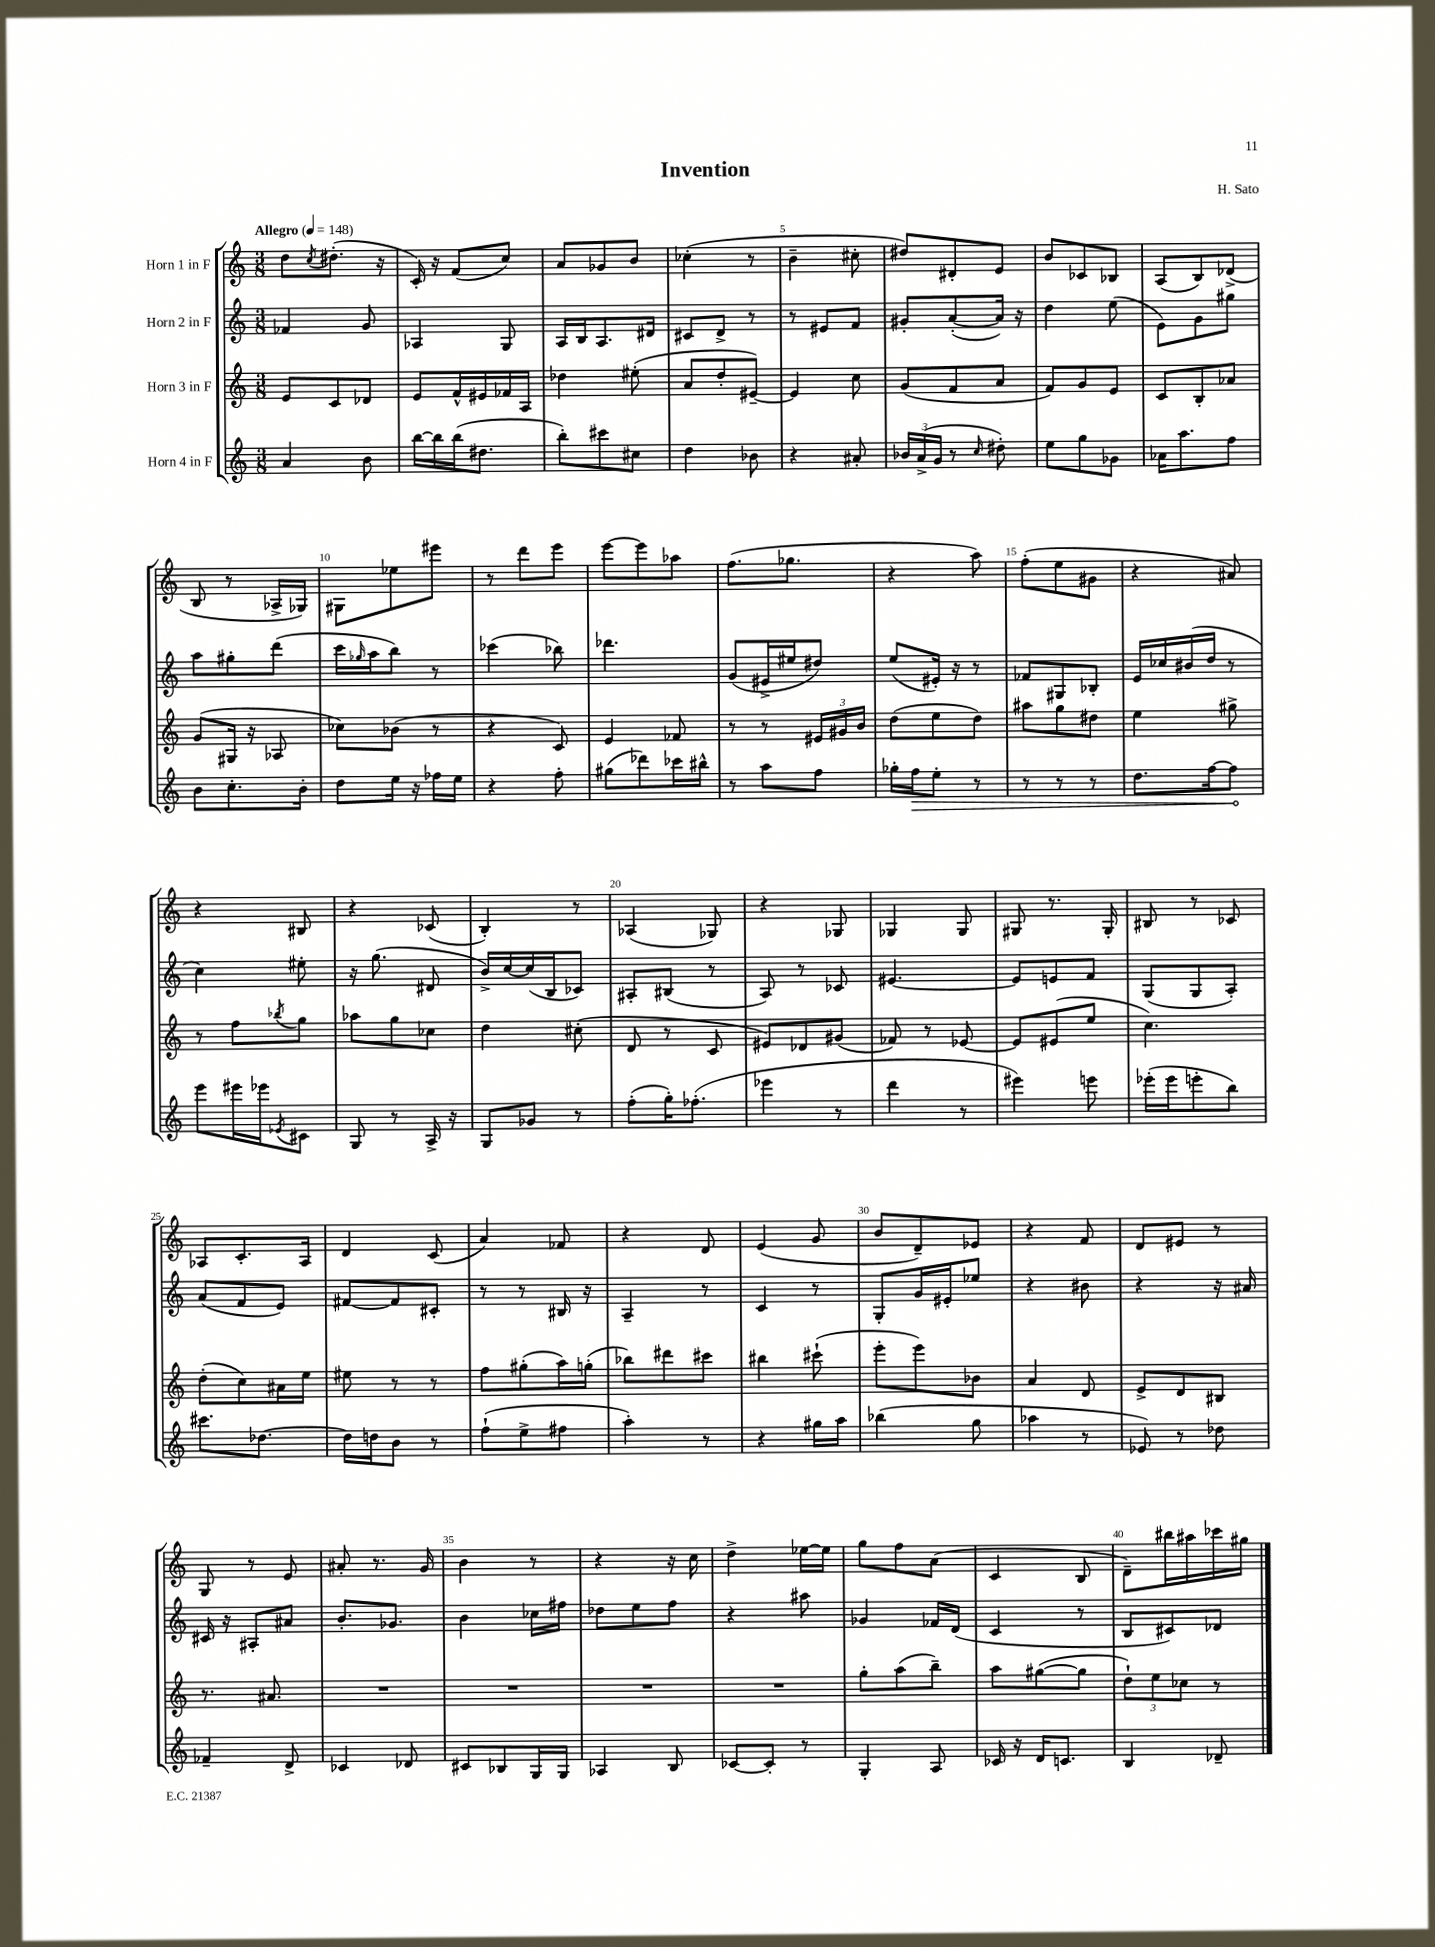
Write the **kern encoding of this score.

**kern	**dynam	**kern	**kern	**kern
*part4	*part4	*part3	*part2	*part1
*staff4	*staff4	*staff3	*staff2	*staff1
*I"Horn 4 in F	*	*I"Horn 3 in F	*I"Horn 2 in F	*I"Horn 1 in F
*clefG2	*	*clefG2	*clefG2	*clefG2
*k[]	*	*k[]	*k[]	*k[]
*M3/8	*	*M3/8	*M3/8	*M3/8
*MM148	*	*MM148	*MM148	*MM148
=1	=1	=1	=1	=1
!	!	!	!	!LO:TX:a:B:t=Allegro
4a/	.	8e/L	4f-X/	8dd\L
.	.	.	.	8qcc/
.	.	8c/	.	(8.dd#X'\J
8b\	.	8d-X/J	8g/	.
.	.	.	.	16r
=2	=2	=2	=2	=2
[16bb\LL	.	8e/L	4A-X/	16c'/)
16bb\]	.	.	.	16r
(16bb\J	.	16f^^/L	.	(8f/L
8.dd#X\J	.	16e#X/	.	.
.	.	16f-X/	8G/	8cc/J)
.	.	16A/JJ	.	.
=3	=3	=3	=3	=3
8bb'\L)	.	4dd-X\	16A/LL	8a/L
.	.	.	16B/J	.
8ccc#X\	.	.	8.A/	8g-X/
8cc#X\J	.	(8ee#X'\	.	8b/J
.	.	.	16d#X/Jk	.
=4	=4	=4	=4	=4
4dd\	.	8a/L	8c#X/L	(4cc-X'\
.	.	8dd'/	8d^/J	.
8b-X\	.	[8e#X~/J)	8r	8r
=5	=5	=5	=5	=5
4r	.	4e#/]	8r	4b~\
.	.	.	8e#X/L	.
8a#X'/	.	8cc\	8f/J	8cc#X'\
=6	=6	=6	=6	=6
24b-X/LL	.	(8g/L	8g#X'/L	8dd#X/L)
(24a^/	.	.	.	.
24g/JJ	.	.	.	.
8r	.	8f/	([8a'/	8d#X'/
16qqcc/	.	.	.	.
8dd#X'\)	.	8a/J	16a/Jk])	8e/J
.	.	.	16r	.
=7	=7	=7	=7	=7
8ee\L	.	8f/L)	4dd\	8b/L
8gg\	.	8g/	.	8c-X/
8g-X\J	.	8e/J	(8ee\	8B-X/J
=8	=8	=8	=8	=8
16a-X\KL	.	8c/L	8e\L)	(8A/L
8.aa\	.	.	.	.
.	.	8B'/	8g\	8B/)
8ff\J	.	8a-X/J	8gg#X\J	(8d-X^/J
!!LO:LB:g=z
=9	=9	=9	=9	=9
8b\L	.	(8g/L	8aa\L	8B/
8.cc'\	.	16G#X/Jk	8gg#X'\	8r
.	.	16r	.	.
.	.	8A-X/	(8ddd\J	16A-X^/LL
16b'\Jk	.	.	.	16G-X/JJ)
=10	=10	=10	=10	=10
8dd\L	.	8cc-X\L)	16ccc\LL	8G#X\L
.	.	.	16qqgg-X/	.
.	.	.	16aa\J	.
16ee\Jk	.	(8b-X\J	8bb\J)	8ee-X\
16r	.	.	.	.
16ff-X\LL	.	8r	8r	8eee#X\J
16ee\JJ	.	.	.	.
=11	=11	=11	=11	=11
4r	.	4r	(4ccc-X\	8r
.	.	.	.	8ddd\L
8ff'\	.	8c/)	8bb-X\)	8eee\J
=12	=12	=12	=12	=12
(8gg#X\L	.	4e/	4.ddd-X\	[8eee\L
8ddd-X\)	.	.	.	8eee\]
16ccc-X\L	.	8f-X/	.	8aa-X\J
16bb#X^^\JJ	.	.	.	.
=13	=13	=13	=13	=13
8r	.	8r	(8g/L	(8.ff\L
8aa\L	.	8r	16e#X^/L	.
.	.	.	16ee#X/J	8.gg-X\J
8ff\J	.	24e#X/LL	8dd#X/J)	.
.	.	24g#X/	.	.
.	.	24b/JJ	.	.
=14	=14	=14	=14	=14
16gg-X'\LL	.	(8dd\L	(8ee/L	4r
!	!LO:HP:b	!	!	!
16ff\J	>	.	.	.
8ee'\J	.	8ee\	16e#X'/Jk)	.
.	.	.	16r	.
8r	.	8dd\J)	8r	8aa\)
=15	=15	=15	=15	=15
8r	.	8aa#X\L	8f-X/L	(8ff'\L
8r	.	8gg\	8G#X/	8ee\
8r	.	8dd#X\J	8B-X'/J	8g#X\J
=16	=16	=16	=16	=16
8.dd\L	.	4ee\	16e/LL	4r
.	.	.	16cc-X/	.
.	.	.	(16b#X/	.
[16ff\k	.	.	16dd/JJ	.
8ff\J]	.	8gg#X^\	8r	8a#X/)
.	]	.	.	.
!!LO:LB:g=z
=17	=17	=17	=17	=17
8eee\L	.	8r	4cc\)	4r
16eee#X\L	.	8ff\L	.	.
16eee-X\J	.	.	.	.
8qe-X/	.	8qbb-X/	.	.
8c#X\J	.	8gg\J	8ee#X'\	8B#X/
=18	=18	=18	=18	=18
8G/	.	8aa-X\L	16r	4r
.	.	.	(8.gg\	.
8r	.	8gg\	.	.
16A^/	.	8cc-X\J	8d#X/	(8c-X/
16r	.	.	.	.
=19	=19	=19	=19	=19
8G/L	.	4dd\	16b^/LL)	4B'/)
.	.	.	[16cc/	.
8g-X/J	.	.	(16cc/]	.
.	.	.	16B/J	.
8r	.	(8cc#X'\	8c-X/J)	8r
=20	=20	=20	=20	=20
(8ff'\L	.	8d/	8A#X'/L	(4A-X/
16gg'\K)	.	8r	(8B#X/J	.
(8.ff-X'\J	.	.	.	.
.	.	8c/	8r	8G-X/)
=21	=21	=21	=21	=21
4eee-X\	.	8e#X/L)	8A/)	4r
.	.	8d-X/	8r	.
8r	.	(8g#X/J	8c-X/	8G-X/
=22	=22	=22	=22	=22
4ddd\	.	8f-X/)	[4.e#X/	4G-X/
.	.	8r	.	.
8r	.	[8e-X/	.	8G-/
=23	=23	=23	=23	=23
4eee#X\)	.	8e-/L]	8e#/L]	8G#X/
.	.	(8e#X/	8en/	8.r
8eeen\	.	8ee/J	8f/J	.
.	.	.	.	16G#'/
=24	=24	=24	=24	=24
(16eee-X'\LL	.	4.cc\)	(8G/L	8B#X/
16eee-\J	.	.	.	.
8eeen'\	.	.	8G/	8r
8bb\J)	.	.	8A'/J)	8c-X/
!!LO:LB:g=z
=25	=25	=25	=25	=25
8.ccc#X\L	.	(8dd'\L	(8a/L	8A-X/L
.	.	8cc\)	8f/	8.c'/
[8.dd-X\J	.	.	.	.
.	.	16a#X\L	8e/J)	.
.	.	16ee\JJ	.	16A-/Jk
=26	=26	=26	=26	=26
16dd-\LL]	.	8ee#X\	[8f#X/L	4d/
16ddn\J	.	.	.	.
8b\J	.	8r	8f#/]	.
8r	.	8r	8c#X'/J	(8c/
=27	=27	=27	=27	=27
(8ff`\L	.	8ff\L	8r	4a/)
8ee^\	.	(8gg#X'\	8r	.
8ff#X\J	.	16aa\L)	16B#X/	8f-X/
.	.	(16ggn'\JJ	16r	.
=28	=28	=28	=28	=28
4aa'\)	.	8bb-X\L)	4A~/	4r
.	.	8ddd#X\	.	.
8r	.	8ccc#X\J	8r	8d/
=29	=29	=29	=29	=29
4r	.	4bb#X\	4c/	(4e/
16gg#X\LL	.	(8ccc#X`\	8r	8g/
16aa\JJ	.	.	.	.
=30	=30	=30	=30	=30
(4bb-X\	.	8eee'\L	8G'/L	8b/L
.	.	8eee\)	16g/L	8d~/)
.	.	.	16e#X'/J	.
8gg\	.	8b-X\J	8ee-X/J	8e-X/J
=31	=31	=31	=31	=31
4aa-X\	.	4a/	4r	4r
8r	.	8d/	8b#X\	8f/
=32	=32	=32	=32	=32
8e-X/)	.	8e^/L	4r	8d/L
8r	.	8d/	.	8e#X/J
8dd-X\	.	8B#X/J	16r	8r
.	.	.	16a#X/	.
!!LO:LB:g=z
=33	=33	=33	=33	=33
4f-X~/	.	8.r	16c#X/	8G/
.	.	.	16r	.
.	.	.	8A#X'/L	8r
.	.	8.a#X/	.	.
8d^/	.	.	8a#X/J	8e/
=34	=34	=34	=34	=34
4c-X/	.	4.r	8.b'/L	8a#X'/
.	.	.	.	8.r
.	.	.	8.g-X/J	.
8d-X/	.	.	.	.
.	.	.	.	16g/
=35	=35	=35	=35	=35
8c#X/L	.	4.r	4b\	4b\
8B-X/	.	.	.	.
16G/L	.	.	16cc-X\LL	8r
16G/JJ	.	.	16ff#X\JJ	.
=36	=36	=36	=36	=36
4A-X/	.	4.r	8dd-X\L	4r
.	.	.	8ee\	.
8B/	.	.	8ff\J	16r
.	.	.	.	16cc\
=37	=37	=37	=37	=37
[8c-X/L	.	4.r	4r	4dd^\
8c-'/J]	.	.	.	.
8r	.	.	8aa#X\	[16ee-X\LL
.	.	.	.	16ee-\JJ]
=38	=38	=38	=38	=38
4G'/	.	8gg'\L	4g-X/	8gg\L
.	.	(8aa\	.	8ff\
8A/	.	8bb~\J)	16f-X/LL	(8a\J
.	.	.	(16d/JJ	.
=39	=39	=39	=39	=39
16c-X/	.	8aa\L	4c/	4c/
16r	.	.	.	.
16d/KL	.	([8gg#X\	.	.
8.cn/J	.	.	.	.
.	.	8gg#\J]	8r	8B/
=40	=40	=40	=40	=40
4B/	.	12dd`\L)	8B/L	8d~\L)
.	.	12ee\	.	.
.	.	.	8c#X/)	16bb#X\L
.	.	12cc-X\J	.	.
.	.	.	.	16aa#X\
8d-X~/	.	8r	8d-X/J	16ccc-X\
.	.	.	.	16gg#X\JJ
==	==	==	==	==
*-	*-	*-	*-	*-
